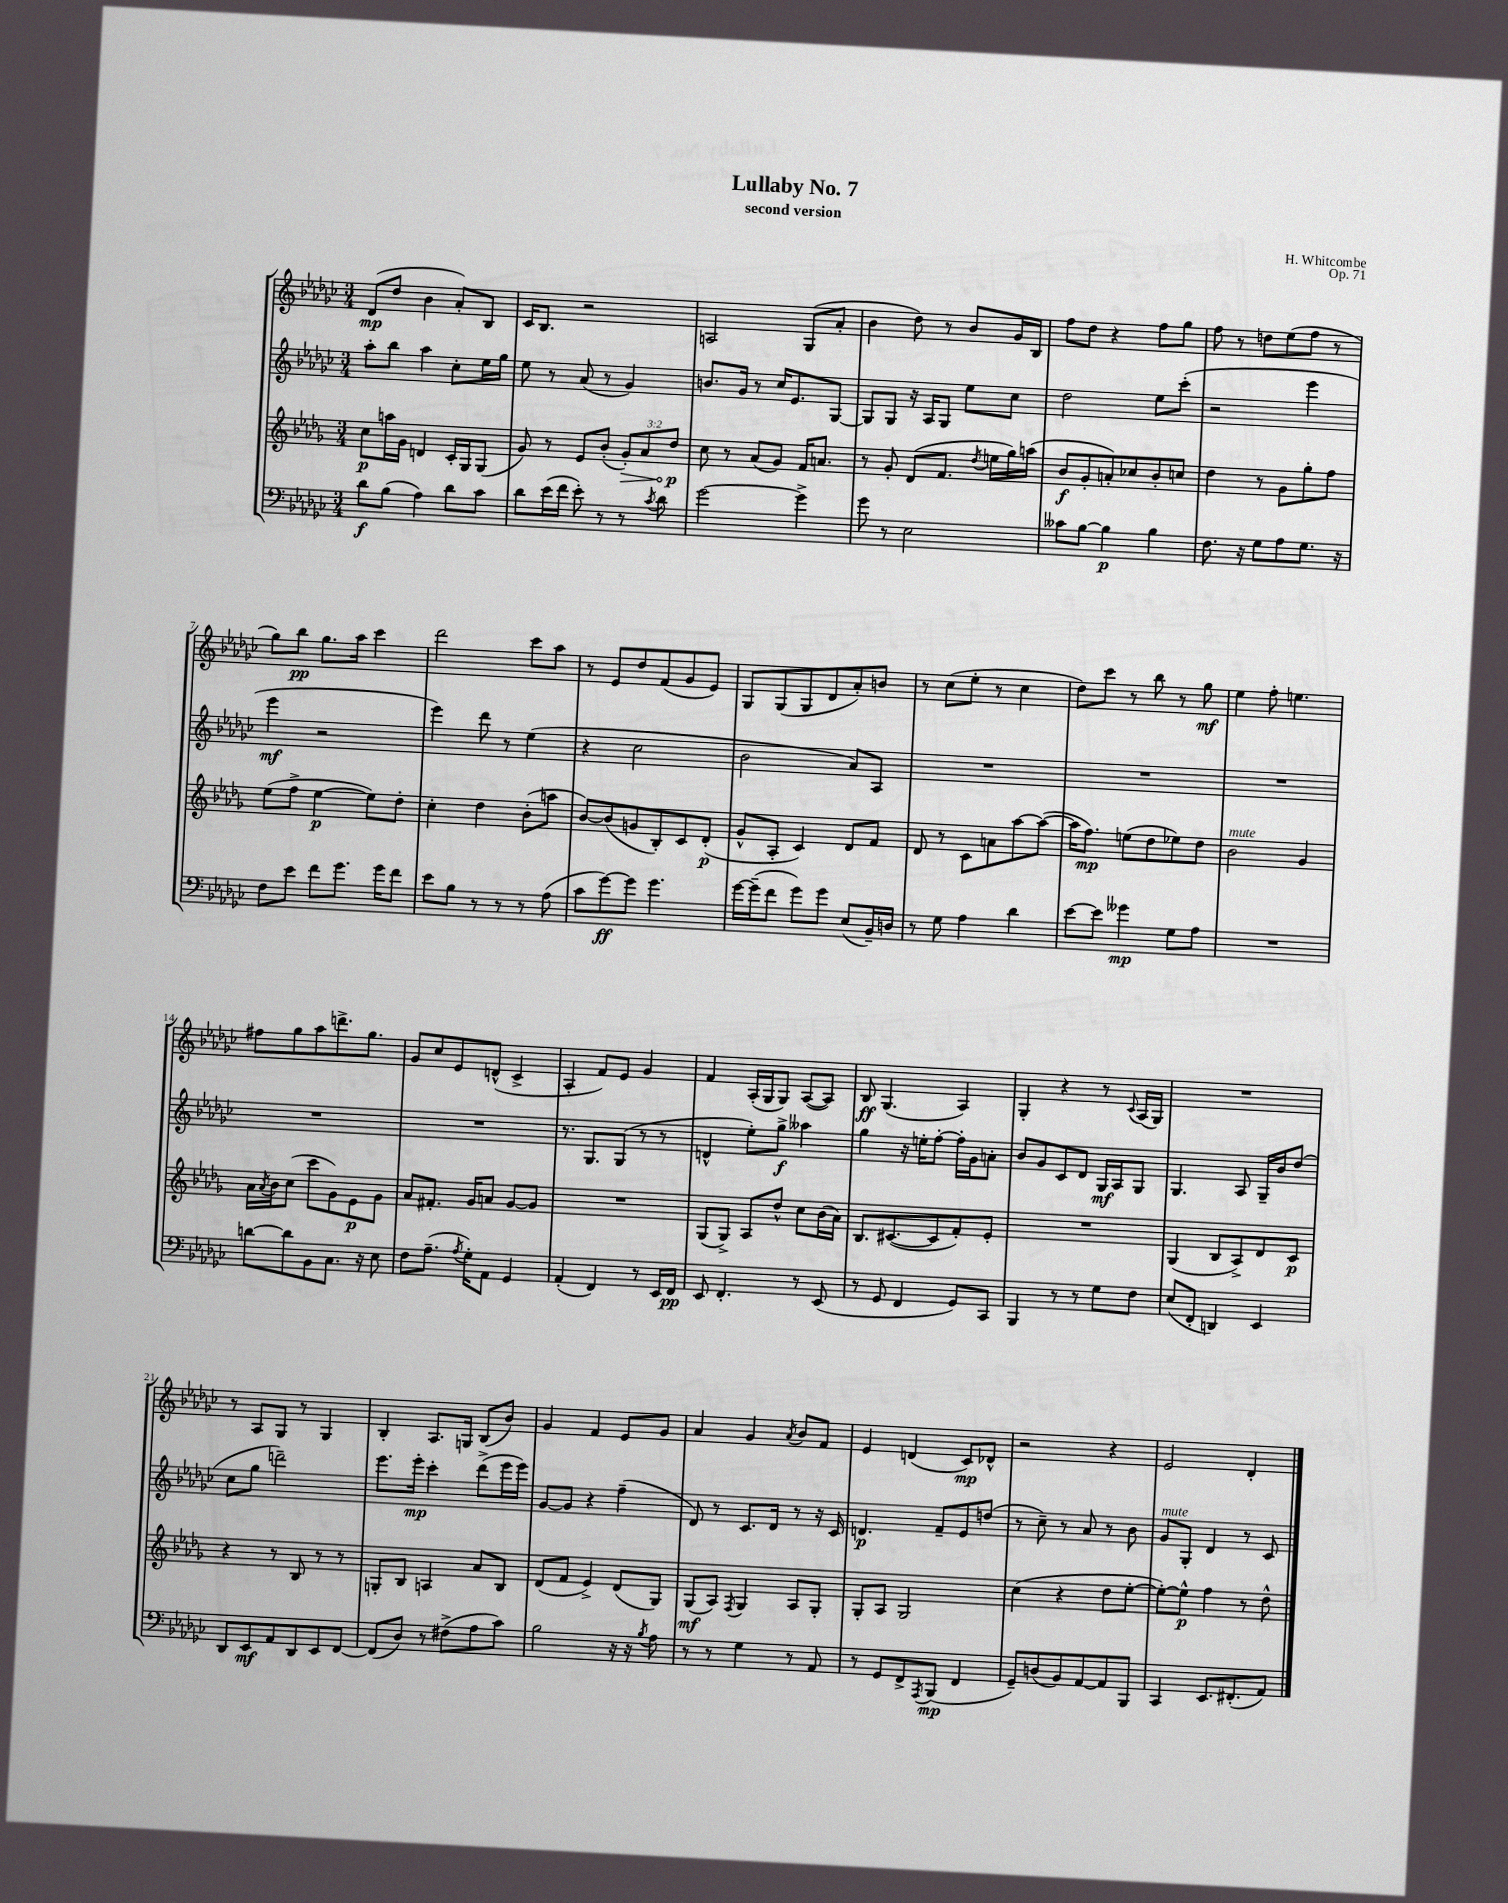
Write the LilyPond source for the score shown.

\header { title = "Lullaby No. 7" composer = "H. Whitcombe" subtitle = "second version" opus = "Op. 71" }
<<
\new StaffGroup <<
\new Staff = "s0" {
    \clef treble \key ges \major \numericTimeSignature \time 3/4
    des'8\mp( des''8 bes'4 aes'8-.) bes8 |
    ces'16 bes8. r2 |
    a2 ges8( aes'8-. |
    bes'4 des''8) r8 bes'8 ges'16 bes16 |
    f''8 des''8 r4 f''8 ges''8 |
    f''8 r8 d''8 ees''8( f''8 r8 |
    ges''8) bes''8\pp ges''8. aes''16 ces'''4 |
    des'''2 ces'''8 aes''8 |
    r8 ees'8 des''8 f'8( ges'8 ees'8) |
    ges8 ges8( ges8 des'8 aes'8-.) b'8 |
    r8 ces''8( ees''8-. r8 ces''4 |
    des''8) ces'''8 r8 bes''8 r8 ges''8\mf |
    ees''4 f''8-. e''4. |
    fis''8 ges''8 aes''8 d'''8.-> ges''8. |
    ges'8 ces''8 ees'8 d'8-^( ces'4-> |
    aes4-. f'8) ees'8 ges'4 |
    f'4 aes16-.( ges16 ges8) aes8~( aes8) |
    bes8\ff ges4.( aes4) |
    ges4-. r4 r8 \appoggiatura { ces'8 } aes16( ges16) |
    R2. |
    r8 aes8 ges8 r8 ges4 |
    bes4-. aes8. g16 bes8( bes'8) |
    ges'4 f'4 ees'8 ges'8 |
    aes'4 ges'4 \acciaccatura { aes'8 } bes'8 f'8 |
    ees'4 d'4( ces'8\mp) des'8-^ |
    r2 r4 |
    ees'2 des'4-. \bar "|." |
}
\new Staff = "s1" {
    \clef treble \key ges \major \numericTimeSignature \time 3/4
    aes''8-. bes''8 aes''4 ces''8-. ees''16 ges''16 |
    ees''8 r8 aes'8( r8 ges'4) |
    b'8. ges'16 r8 ces''16 ees'8. ges8~ |
    ges8 ges8 r16 aes16 ges8 ees''8 ces''8 |
    des''2 ees''8 ces'''8-.( |
    r2 ees'''4 |
    ees'''4\mf r2 |
    ees'''4) des'''8 r8 ees''4( |
    r4 ces''2 |
    bes'2 aes'8) aes8 |
    R2. |
    R2. |
    R2. |
    R2. |
    R2. |
    r8. ges8. ges8( r8 r8 |
    d'4-^ ees''8-.) ges''8->\f aeses''4 |
    ges''4 r16 e''16-. f''8~-. f''16-. ges'16 a'8-. |
    bes'8 ges'8 ces'8 des'8 ges16\mf aes16 ges8 |
    ges4. aes8 ges16-- bes'16 des''8( |
    ces''8 ges''8 d'''2--) |
    ees'''8. ees'''16-.\mp ces'''4-. des'''8->( ees'''16 ees'''16) |
    ges'8~ ges'8 r4 f''4--( |
    des'8) r8 ces'8. des'16 r8 r16 ces'16 |
    d'4.\p f'8-- ees'8 d''8( |
    r8 ces''8--) r8 aes'8 r8 bes'8 |
    ges'8^\markup { \italic "mute" } ges8-. des'4 r8 ces'8 \bar "|." |
}
\new Staff = "s2" {
    \clef treble \key des \major \numericTimeSignature \time 3/4 \override Staff.TupletNumber.text = #tuplet-number::calc-fraction-text
    c''8\p a''16 ges'16 d'4 c'16-. ges16 ges8( |
    ges'8) r8 ees'8 bes'8-.( \tuplet 3/2 { \once \override Hairpin.circled-tip = ##t ges'8-.\>) aes'8 des''8\p\! } |
    c''8 r8 aes'8( ges'8) f'16 a'8. |
    r8 ges'8-. des'8( f'8. \acciaccatura { des''8 } e''16 ges''16) a''16( |
    bes'8\f ges'8-. a'8-.) ces''8 bes'8-. c''8 |
    des''4 r8 ges'8 ges''8-. f''8 |
    ees''8( f''8-> ees''4~\p ees''8) des''8-. |
    c''4-. des''4 bes'8-.( a''8 |
    bes'8~) bes'8( g'8 bes8-.) c'8 des'8-.\p( |
    ges'8-^ aes8-. c'4) des'8 f'8 |
    des'8 r8 c'8 a'8 aes''8~ aes''8~( |
    aes''16 f''8.\mp) e''8( des''8 ees''8) des''8 |
    bes'2^\markup { \italic "mute" } ges'4 |
    aes'16 \acciaccatura { aes'8 } bes'16 c''8( c'''8 ges'8) ees'8\p ges'8 |
    aes'8 fis'8.-. ges'16 a'8 ges'8~ ges'8 |
    R2. |
    ges8( ges8->) aes8 des''8-^ c''8 bes'16( aes'16) |
    bes8. cis'8.~( cis'8 f'8-.) ees'8-. |
    R2. |
    ges4( bes8 aes8->) des'8 c'8\p |
    r4 r8 bes8 r8 r8 |
    g8-. bes8 a4 aes'8 bes8 |
    des'8( f'8 ees'4->) des'8( ges8) |
    ges8\mf( aes8) \acciaccatura { f8 } ges4 aes8 ges8-. |
    ges8-. aes8 ges2 |
    c''4( r4 des''8 ees''8~-. |
    ees''8~-.) ees''8-^\p f''4 r8 des''8-^ \bar "|." |
}
\new Staff = "s3" {
    \clef bass \key ges \major \numericTimeSignature \time 3/4
    des'8\f bes8( aes4) des'8 ces'8 |
    des'8 ees'16( f'16 ees'8-.) r8 r8 \acciaccatura { ces'8 } des'8 |
    ges'2~ ges'4-> |
    ges'8 r8 ees2 |
    ceses'8 bes8~ bes4\p bes4 |
    f8. r16 ges8 aes8 ges8. r16 |
    f8 ees'8 f'8 ges'8. ges'16 f'8 |
    ees'8 bes8 r8 r8 r8 aes8( |
    ces'8 ges'8~\ff) ges'8 ges'4. |
    ges'16~ ges'16--( f'8 ges'8) ges'8 ees8( bes,16--) d16 |
    r8 ges8 aes4 des'4 |
    ees'8~ ees'8 geses'4\mp ges8 aes8 |
    R2. |
    d'8~ d'8 bes,8 ces8. r16 ees8 |
    f8 aes8.--( \acciaccatura { aes8 } ges16-.) aes,8 ges,4 |
    aes,4-.( f,4) r8 ees,16 f,16\pp |
    ees,8 f,4.-. r8 ees,8( |
    r8 ges,8 f,4 ges,8) ces,8 |
    bes,,4 r8 r8 ges8 f8 |
    ees8( f,8-. d,4) ees,4 |
    des,8 ees,8\mf aes,8 des,8 ees,8 f,8~ |
    f,8( des8) r8 fis8->( aes8 ces'8) |
    bes2 r16 r16 \acciaccatura { bes8 } aes8 |
    r8 r8 ges4 r8 aes,8 |
    r8 ges,8 f,8-> \acciaccatura { aes,,8 } bes,,8\mp( f,4 |
    ges,8--) d8( bes,8) aes,8~ aes,8 bes,,8 |
    ces,4 ees,8. fis,8.-.( aes,8) \bar "|." |
}
>>
>>
